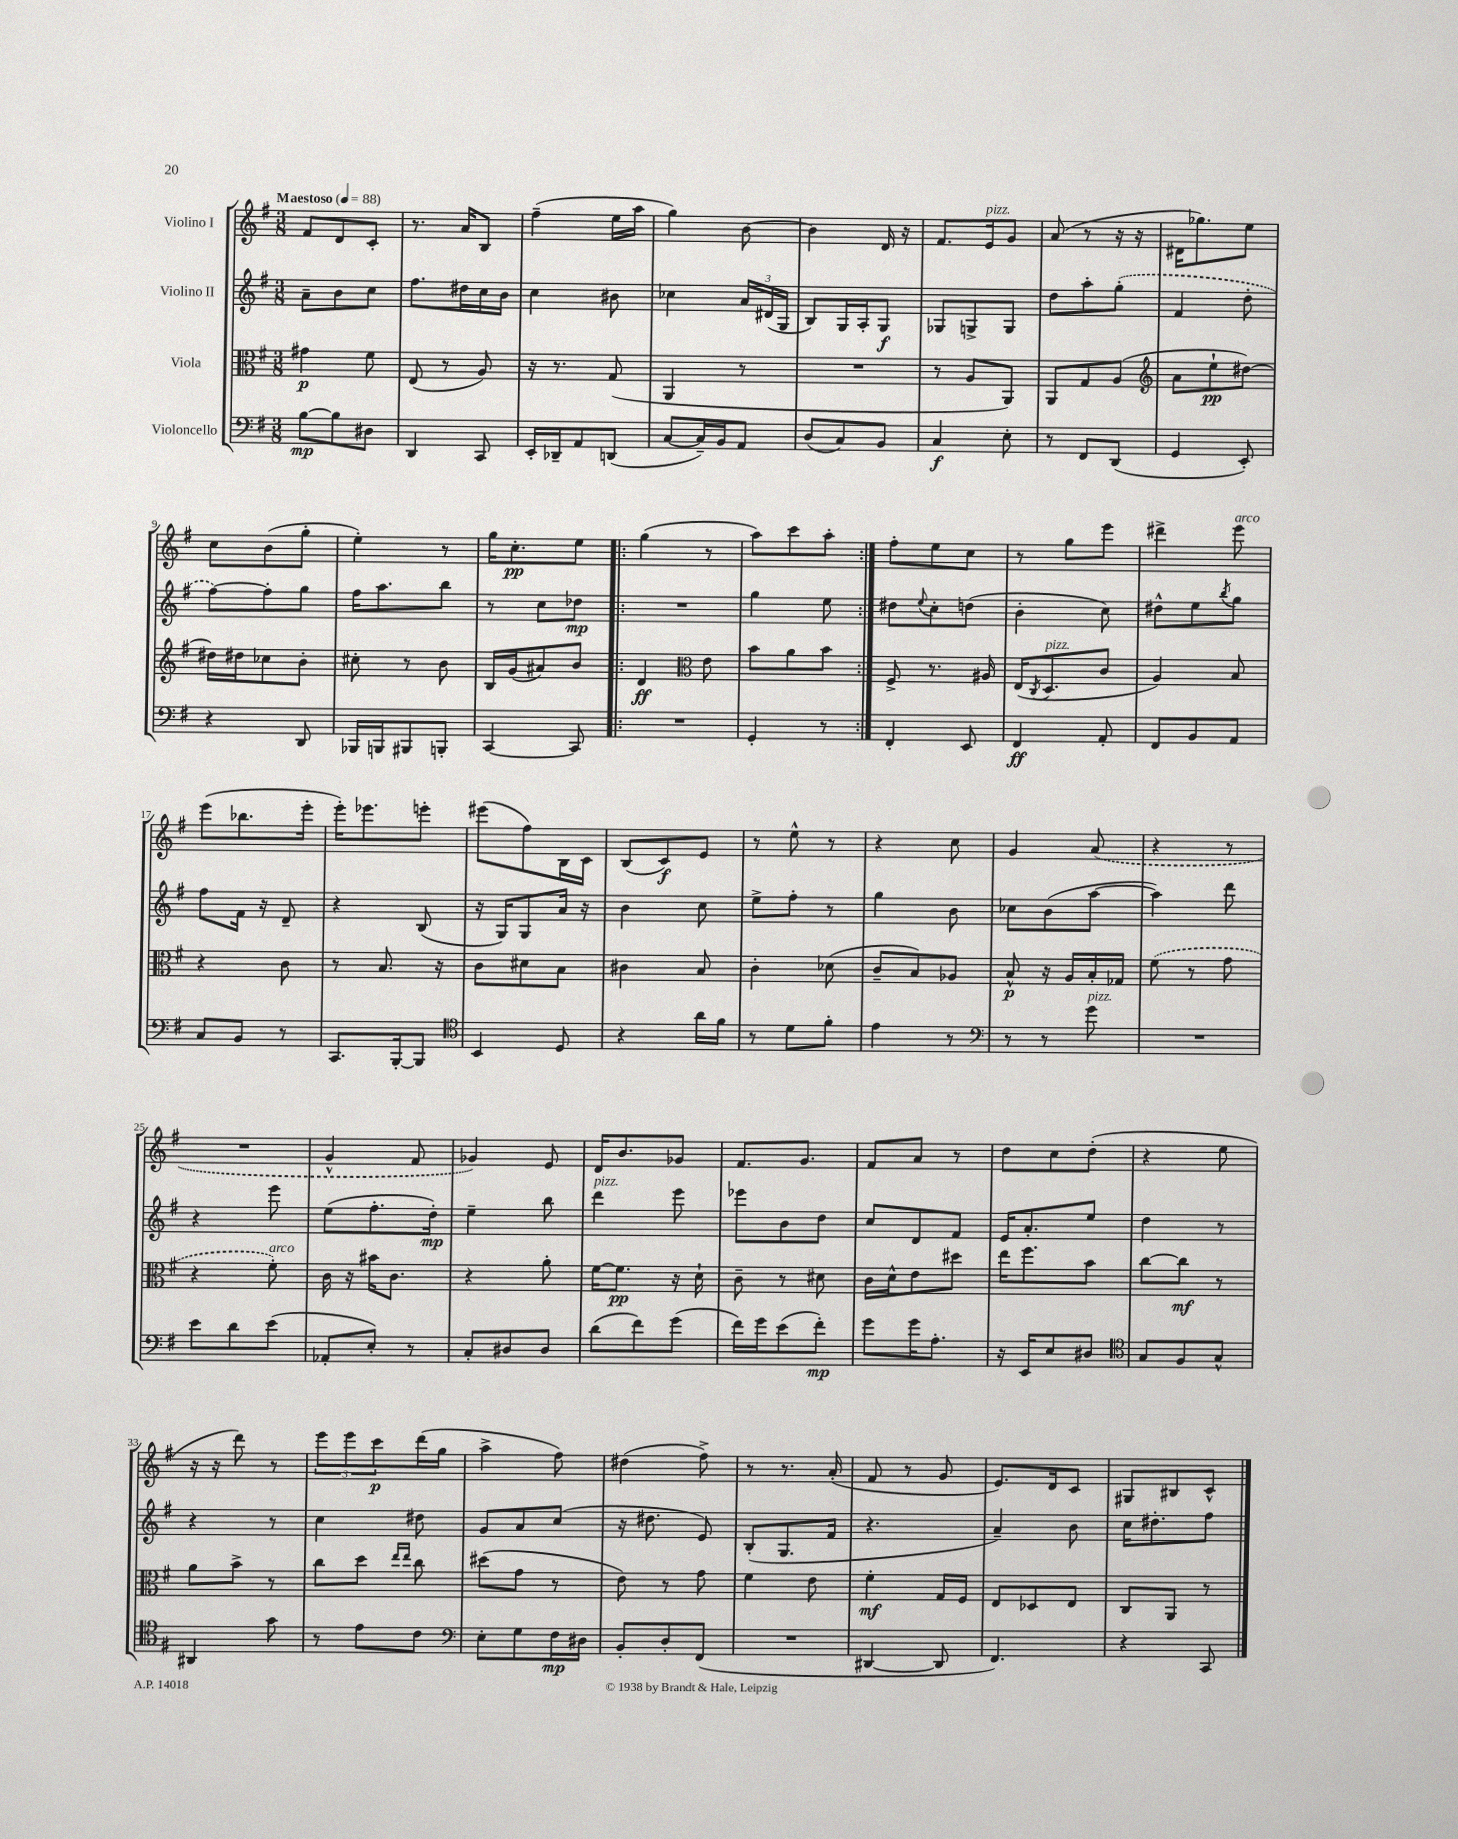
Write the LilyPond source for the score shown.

<<
\new StaffGroup <<
\new Staff = "s0" \with { instrumentName = "Violino I" } {
    \clef treble \key g \major \numericTimeSignature \time 3/8 \tempo "Maestoso" 4 = 88
    fis'8 d'8 c'8-. |
    r8. a'16 b8 |
    fis''4--( e''16 a''16 |
    g''4) b'8~ |
    b'4 d'16 r16 |
    fis'8. e'16^\markup { \italic "pizz." } g'8 |
    a'8( r8 r16 r16 |
    dis'16 ges''8.) e''8 |
    c''8 b'8( g''8-. |
    e''4-.) r8 |
    g''16 c''8.-.\pp e''8 |
    \repeat volta 2 { g''4( r8 |
    a''8) c'''8 a''8-. | }
    fis''8-. e''8 c''8 |
    r8 g''8 e'''8 |
    dis'''4-> e'''8^\markup { \italic "arco" } |
    e'''8( bes''8. e'''16-. |
    e'''16-.) ees'''8. e'''8-. |
    eis'''8( fis''8) b16 c'16 |
    b8( c'8\f) e'8 |
    r8 e''8-^ r8 |
    r4 c''8 |
    g'4 \once \slurDashed a'8( |
    r4 r8 |
    R4. |
    g'4-^ fis'8 |
    ges'4) e'8 |
    d'16 b'8. ges'8 |
    fis'8. g'8. |
    fis'8 a'8 r8 |
    d''8 c''8 d''8-.( |
    r4 e''8 |
    r16 r16 d'''8) r8 |
    \tuplet 3/2 { e'''8 e'''8 c'''8\p } d'''16( g''16 |
    a''4-> fis''8) |
    dis''4( fis''8->) |
    r8 r8. a'16-.( |
    fis'8 r8 g'8 |
    e'8.) d'16 c'8 |
    gis8 bis8 c'8-^ \bar "|." |
}
\new Staff = "s1" \with { instrumentName = "Violino II" } {
    \clef treble \key g \major \numericTimeSignature \time 3/8
    a'8-- b'8 c''8 |
    fis''8. dis''16 c''16 b'16 |
    c''4 bis'8 |
    ces''4 \tuplet 3/2 { a'16 dis'16( g16 } |
    b8) g16 a16-. g8\f |
    ges8 g8-> g8 |
    d''8 a''8-. \once \slurDashed g''8-.( |
    fis'4 d''8-. |
    fis''8~) fis''8-. g''8 |
    fis''16 a''8. b''8 |
    r8 c''8 des''8\mp |
    \repeat volta 2 { R4. |
    g''4 e''8 | }
    dis''8 \appoggiatura { e''8 } c''8-. d''8( |
    b'4-. c''8) |
    dis''8-^ e''8 \acciaccatura { b''8 } g''8 |
    fis''8 fis'16 r16 d'8-- |
    r4 b8( |
    r16 g16) g8 a'16 r16 |
    b'4 c''8 |
    e''8-> fis''8-. r8 |
    g''4 b'8 |
    ces''8 b'8( a''8~ |
    a''4) d'''8 |
    r4 e'''8 |
    e''8( fis''8.-. d''16-.\mp) |
    e''4-- b''8 |
    d'''4^\markup { \italic "pizz." } e'''8 |
    ees'''8 b'8 d''8 |
    c''8 d'8 fis'8 |
    e'16 a'8.-. e''8 |
    d''4 r8 |
    r4 r8 |
    c''4 dis''8 |
    g'8 a'8 c''8( |
    r16 dis''8. e'8) |
    b8-.( g8. fis'16 |
    r4. |
    a'4--) b'8 |
    c''16 dis''8.-. fis''8 \bar "|." |
}
\new Staff = "s2" \with { instrumentName = "Viola" } {
    \clef alto \key g \major \numericTimeSignature \time 3/8
    gis'4\p fis'8 |
    e8( r8 a8) |
    r16 r8. g8( |
    a,4 r8 |
    R4. |
    r8 a8 a,8) |
    a,8 g8 a8( |
    \clef treble a'8 e''8-!\pp dis''8~) |
    dis''16 dis''16 ces''8 b'8-. |
    cis''8-. r8 b'8 |
    b16 g'16( ais'8) b'8 |
    \repeat volta 2 { d'4\ff \clef alto e'8 |
    b'8 a'8 b'8 | }
    fis8-> r8. ais16 |
    e16( \acciaccatura { c8 } d8.^\markup { \italic "pizz." } c'8 |
    a4) b8 |
    r4 c'8 |
    r8 b8. r16 |
    c'8 dis'8 b8 |
    cis'4 b8 |
    c'4-. des'8( |
    c'8-- b8) aes8 |
    b8-^\p r16 a16 b16-. ges16 |
    \once \slurDashed fis'8( r8 g'8 |
    r4 fis'8-.^\markup { \italic "arco" }) |
    c'16 r16 bis'16 c'8. |
    r4 a'8-. |
    fis'16~ fis'8.\pp r16 d'16-! |
    c'8-- r8 dis'8 |
    c'16 d'16-^ e'8 dis''8 |
    e''16 fis''8. b'8 |
    c''8~ c''8\mf r8 |
    a'8 b'8-> r8 |
    c''8 d''8 \grace { e''16 e''16 } c''8 |
    dis''8( g'8 r8 |
    e'8) r8 g'8 |
    fis'4 e'8 |
    fis'4-.\mf g16 fis16 |
    e8 des8 e8 |
    c8 a,8 r8 \bar "|." |
}
\new Staff = "s3" \with { instrumentName = "Violoncello" } {
    \clef bass \key g \major \numericTimeSignature \time 3/8
    b8~\mp b8 dis8 |
    d,4 c,8 |
    e,16-. des,16-- a,8 d,8( |
    c8~ c16--) b,16 a,8 |
    d8( c8) b,8 |
    c4\f e8-. |
    r8 fis,8 d,8( |
    g,4 e,8-.) |
    r4 d,8 |
    bes,,16 b,,16 bis,,8 b,,8-. |
    c,4~ c,8 |
    \repeat volta 2 { R4. |
    g,4-. r8 | }
    fis,4-. e,8 |
    fis,4\ff a,8-. |
    fis,8 b,8 a,8 |
    c8 b,8 r8 |
    c,8. b,,16~-. b,,8 |
    \clef tenor b,4 d8 |
    r4 a'16 fis'16 |
    r8 d'8 fis'8-. |
    e'4 r8 |
    \clef bass r8 r8 g'8^\markup { \italic "pizz." } |
    R4. |
    e'8 d'8 e'8( |
    aes,8-. e8-.) r8 |
    c8-. dis8 dis8 |
    d'8( fis'8) g'8( |
    fis'16) g'16 e'8( fis'8-.\mp) |
    g'8 g'16 a8.-. |
    r16 e,16 e8 dis8 |
    \clef tenor g8 fis8 g8-^ |
    ais,4 g'8 |
    r8 e'8 c'8 |
    \clef bass e8-. g8 fis16\mp dis16 |
    b,8-. d8-. fis,8( |
    R4. |
    dis,4~ dis,8 |
    fis,4.) |
    r4 c,8 \bar "|." |
}
>>
>>
